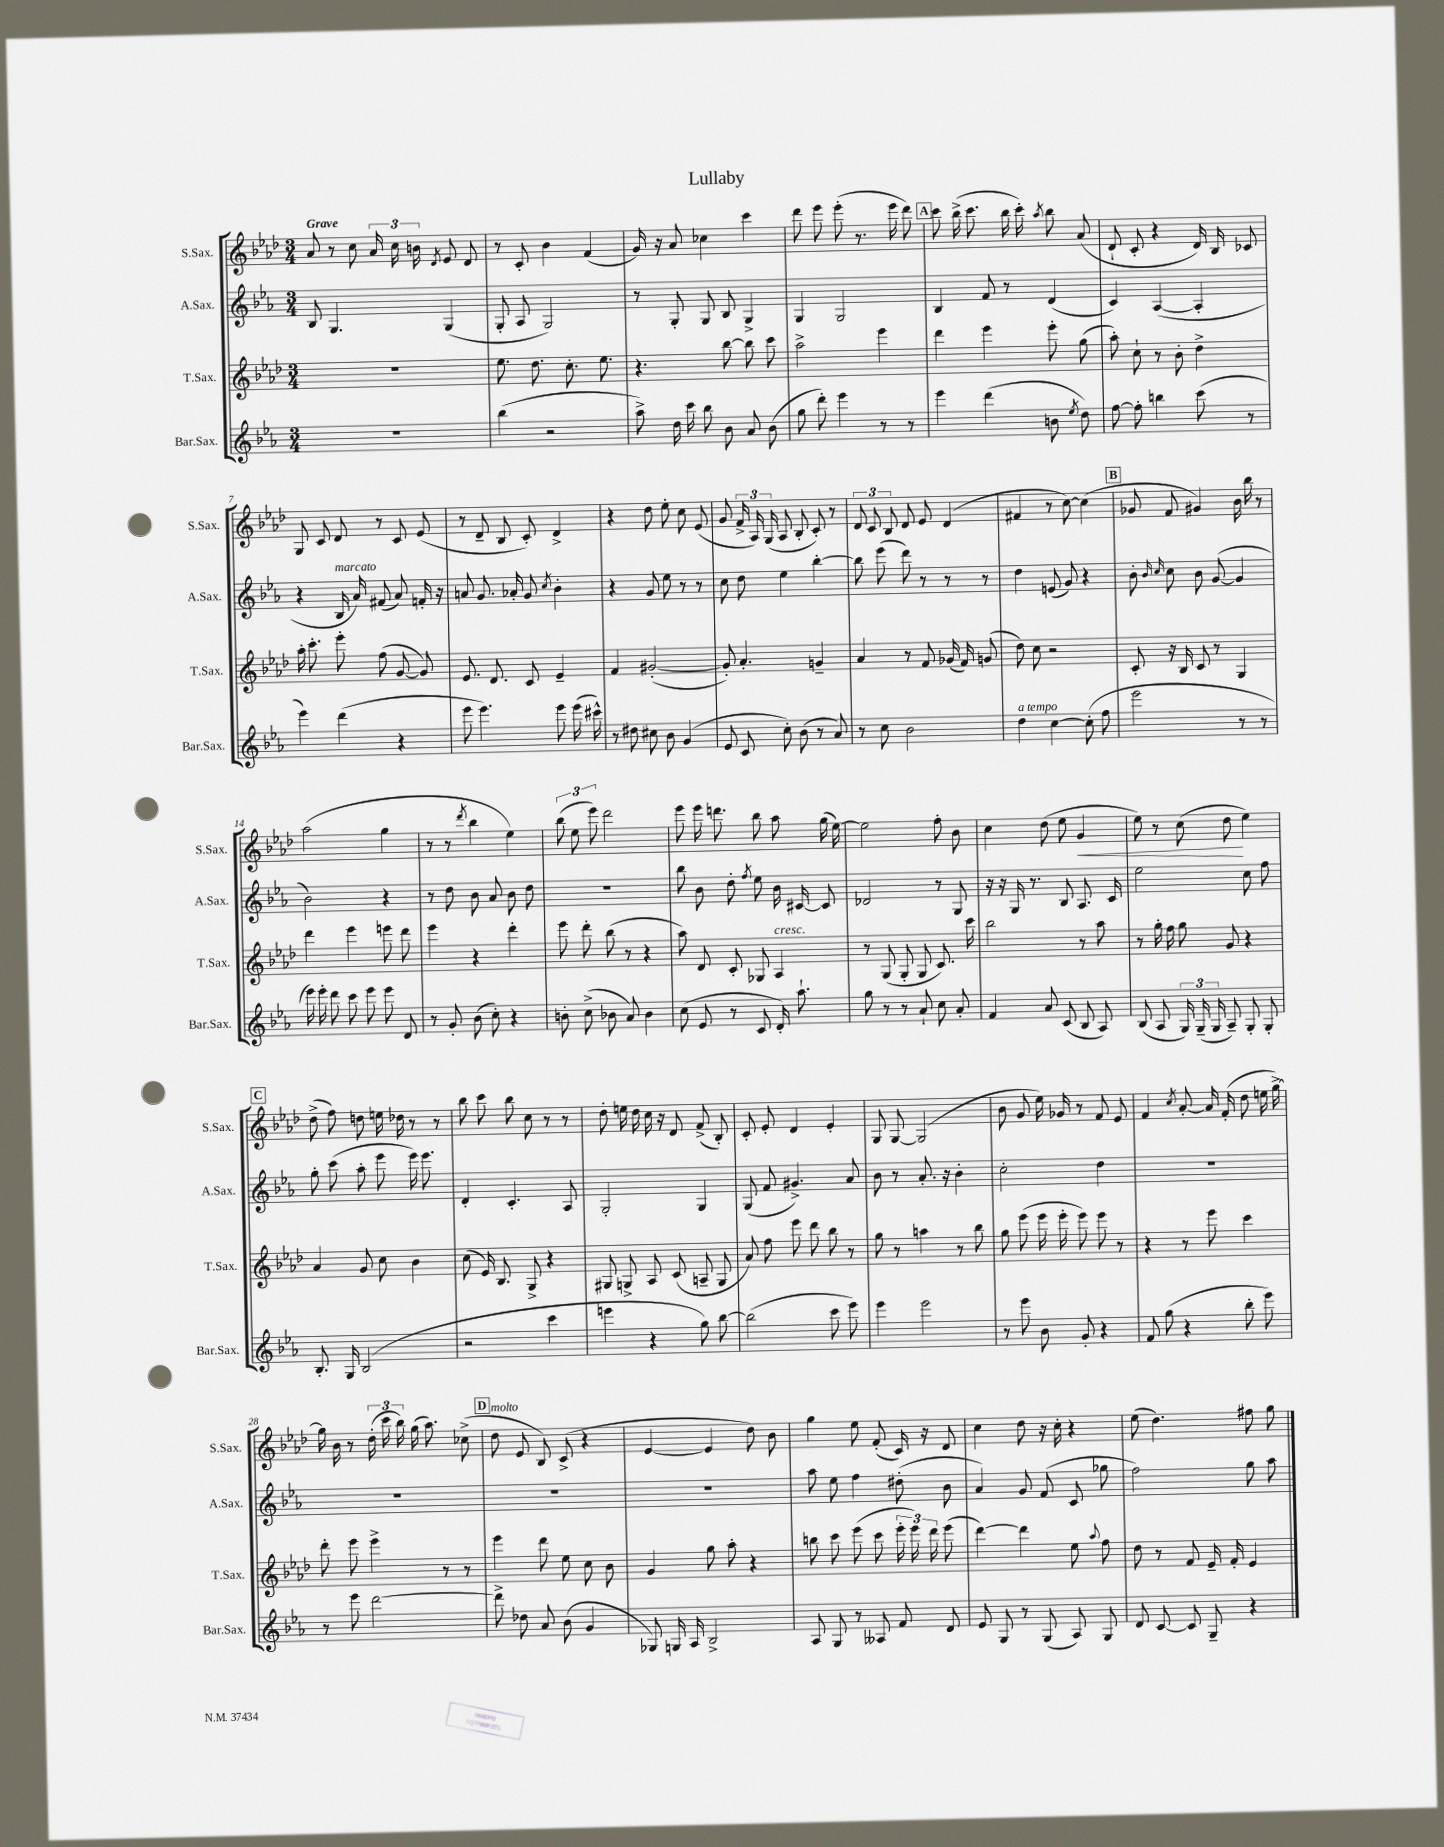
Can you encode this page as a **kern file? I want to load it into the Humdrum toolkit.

**kern	**kern	**kern	**kern	**dynam
*part4	*part3	*part2	*part1	*part1
*staff4	*staff3	*staff2	*staff1	*staff1
*I"Bar.Sax.	*I"T.Sax.	*I"A.Sax.	*I"S.Sax.	*
*I'Bar.Sax.	*I'T.Sax.	*I'A.Sax.	*I'S.Sax.	*
*clefG2	*clefG2	*clefG2	*clefG2	*
*k[b-e-a-]	*k[b-e-a-d-]	*k[b-e-a-]	*k[b-e-a-d-]	*
*M3/4	*M3/4	*M3/4	*M3/4	*
=1	=1	=1	=1	=1
!	!	!	!LO:TX:a:B:t=Grave	!
2.r	2.r	8B-/	8a-/	.
.	.	4.G/	8r	.
.	.	.	8cc\	.
.	.	.	24a-/	.
.	.	.	24cc\	.
.	.	.	24bn\	.
.	.	.	8qd-/	.
.	.	(4G/	8e-/	.
.	.	.	8d-/	.
=2	=2	=2	=2	=2
(4bb-\	8.ee-\	8G'/	8r	.
.	.	8A-/	8c'/	.
.	8.dd-\	.	.	.
2r	.	2G/)	4b-\	.
.	8.cc'\	.	.	.
.	.	.	(4f/	.
.	8.ee-\	.	.	.
=3	=3	=3	=3	=3
8aa-^\)	4.r	8r	16g/)	.
.	.	.	16r	.
16dd\	.	8G'/	8a-/	.
16ccc\	.	.	.	.
8bb-\	.	8G/	4cc-X\	.
8b-\	[8bb-\	8B-/	.	.
8a-/	8bb-\]	4G^/	4ccc\	.
(8b-\	8ccc\	.	.	.
=4	=4	=4	=4	=4
8gg\	2aa-^\	4G/	8ddd-\	.
8ddd'\)	.	.	8eee-\	.
4eee-\	.	2G/	(8eee-'\	.
.	.	.	8.r	.
8r	4eee-\	.	.	.
.	.	.	16eee-\	.
8r	.	.	8ddd-\)	.
!!LO:REH:place=s1:t=A
=5	=5	=5	=5	=5
4eee-\	4ddd-\	4B-/	8ccc\	.
.	.	.	(16bb-^\	.
.	.	.	8.ccc\	.
(4ddd\	4eee-\	8f/	.	.
.	.	8r	16bb-\	.
.	.	.	16ccc'\)	.
.	.	.	8qaa-/	.
8bn\	8eee-'\	(4d/	8bb-\	.
8qee-/	.	.	.	.
8dd\)	(8gg\	.	(8a-/	.
=6	=6	=6	=6	=6
[8ff\	8aa-'\)	4c/)	8d-`/	.
8ff'\]	8cc`\	.	8c'/	.
4bbn\	8r	([4A-/	4r	.
.	8b-'\	.	.	.
(8ccc\	4dd-^\	4A-'/]	16d-/)	.
.	.	.	16B-/	.
8r	.	.	8c-X/	.
!!LO:LB:g=z
=7	=7	=7	=7	=7
4eee-\)	16aa-'\	4r	8G/	.
.	8.ccc'\	.	.	.
.	.	.	8c/	.
!	!	!LO:TX:a:i:t=marcato	!	!
(4ddd\	8eee-'\	16B-/	8d-/	.
.	.	16a-/)	.	.
.	(8ff\	(8f#X/	8r	.
4r	[8g/	8a-/)	8c/	.
.	8g/])	16fn'/	(8e-/	.
.	.	16r	.	.
=8	=8	=8	=8	=8
8eee-\	8.e-/	8an/	8r	.
4.eee-\)	.	8.g/	8d-~/	.
.	8.d-/	.	.	.
.	.	.	8B-/	.
.	.	16a-X'/	.	.
.	8c/	8g/	8c'/)	.
.	.	8qcc/	.	.
8eee-\	4e-~/	4b-'\	4d-^/	.
(16eee-\	.	.	.	.
16ccc#X^^\)	.	.	.	.
=9	=9	=9	=9	=9
8r	4f/	4r	4r	.
8dd#X\	.	.	.	.
8cc#X\	([2g#X'/	8g/	8dd-\	.
8b-\	.	8ee-\	8ee-'\	.
(4g/	.	8r	8cc\	.
.	.	8r	(8e-/	.
=10	=10	=10	=10	=10
8e-/	8g#'/])	8cc\	8g/	.
8c/	4.a-'/	8dd\	24f^/	.
.	.	.	24A-/)	.
.	.	.	(24G/	.
8cc'\)	.	4ee-\	8A-/	.
(8b-\	.	.	8B-'/	.
8r	4gn~/	[4bb-'\	8c'/)	.
8a-/)	.	.	8r	.
=11	=11	=11	=11	=11
8r	4a-/	8bb-\]	12d-/	.
.	.	.	12c/	.
8cc\	.	(8eee-\	.	.
.	.	.	12B-/	.
2b-\	8r	8ddd\)	8d-/	.
.	8f/	8r	8e-/	.
.	(16g-X/	8r	(4d-/	.
.	16f/)	.	.	.
.	(8gn/	8r	.	.
=12	=12	=12	=12	=12
!LO:TX:a:i:t=a tempo	!	!	!	!
4dd\	8dd-\)	4dd\	4f#X/	.
.	8cc\	.	.	.
[4cc\	2r	(8en/	8r	.
.	.	8g/)	[8cc\)	.
(8cc'\]	.	4r	(4cc\]	.
8ff\	.	.	.	.
!!LO:REH:place=s1:t=B
=13	=13	=13	=13	=13
2eee-\	8c'/	8b-'\	8g-X/	.
.	.	16qqb-/	.	.
.	.	16qqcc/	.	.
.	16r	8cc\	8f/	.
.	16B-/	.	.	.
.	8c/	8b-\	4g#X/)	.
.	8r	([8g/	.	.
8r	4G/	4g/]	16b-\	.
.	.	.	16bb-\	.
8r	.	.	8r	.
!!LO:LB:g=z
=14	=14	=14	=14	=14
16eee-\)	4ddd-\	2b-\)	(2aa-\	.
16eee-'\	.	.	.	.
8ddd\	.	.	.	.
8ccc\	4eee-\	.	.	.
8eee-\	.	.	.	.
8eee-\	8eeen\	4r	4gg\	.
8d/	8ddd-\	.	.	.
=15	=15	=15	=15	=15
8r	4eee-\	8r	8r	.
8g'/	.	8dd\	8r	.
.	.	.	8qddd-/	.
(8b-\	4r	8b-\	4bb-\	.
8cc'\)	.	8a-/	.	.
4r	4ddd-'\	8b-\	4ee-\)	.
.	.	8dd\	.	.
=16	=16	=16	=16	=16
8bn'\	8eee-\	2.r	(12bb-\	.
.	.	.	12ee-\	.
(8cc^\	8ddd-'\	.	.	.
.	.	.	12eee-\)	.
8b-X\	(8bb-\	.	2ddd-\	.
8a-/)	8r	.	.	.
4b-\	4r	.	.	.
=17	=17	=17	=17	=17
(8cc\	8aa-\)	8bb-\	8eee-\	.
8e-/	8d-/	8b-\	16eee-\	.
.	.	.	8.dddn\	.
8r	8c'/	8dd'\	.	.
.	.	8qff/	.	.
8c/	8G-X/	8ee-\	8bb-\	.
!	!LO:TX:a:i:t=cresc.	!	!	!
16d'/)	4A-/	16b-\	8aa-\	.
8.aa-`\	.	[16c#X/	.	.
.	.	8c#/]	(16gg\	.
.	.	.	[16ee-\)	.
=18	=18	=18	=18	=18
8gg\	8r	2d-X/	2ee-\]	.
8r	(8G/	.	.	.
8r	8G'/	.	.	.
8a-`/	8G/	.	.	.
8cc\	8.c/)	8r	8ff'\	.
8a-'/	.	8G/	8b-\	.
.	16ccc\	.	.	.
=19	=19	=19	=19	=19
4f/	2bb-\	16r	4cc\	.
.	.	16r	.	.
.	.	16G/	.	.
.	.	8.r	.	.
8a-/	.	.	(8dd-\	.
(8c/	.	8B-/	8ee-\	.
!	!	!	!	!LO:HP:b
8B-/	8r	8.A-/	4g/	<
8A-/)	8aa-\	.	.	.
.	.	16c/	.	.
=20	=20	=20	=20	=20
(8B-/	8r	2ee-\	8ee-\)	.
8A-/	16gg'\	.	8r	.
.	16ff\	.	.	.
24G/)	8gg\	.	(8cc\	.
(24G~/	.	.	.	.
24G/	.	.	.	.
8A-~/)	8g/	.	8dd-\	.
8G'/	4r	8cc\	4ee-\)	[
8G'/	.	8ff\	.	.
!!LO:LB:g=z
!!LO:REH:place=s1:t=C
=21	=21	=21	=21	=21
8.B-'/	4a-/	8gg'\	(8dd-^\	.
.	.	(8ccc\	8ff\)	.
16G/	.	.	.	.
(2B-/	8g/	8aa-'\	8ddn\	.
.	8cc\	8eee-\	16een\	.
.	.	.	16dd-X\	.
.	4b-\	16eee-\)	8r	.
.	.	8.eee-\	.	.
.	.	.	8r	.
=22	=22	=22	=22	=22
2r	(8cc\	4d'/	8bb-\	.
.	16e-/)	.	8ccc\	.
.	8.B-/	.	.	.
.	.	4.c'/	8bb-\	.
.	8G^/	.	8cc\	.
4ccc\	4r	.	8r	.
.	.	8A-/	8r	.
=23	=23	=23	=23	=23
4eeen\	8G#X/	2G'/	8dd-'\	.
.	8Gn^/	.	16een\	.
.	.	.	16dd-\	.
4r	8A-/	.	16cc\	.
.	.	.	16r	.
.	(8c/	.	8d-/	.
8gg\)	8An~/	4G/	(8f^/	.
[8bb-\	8G/	.	8B-'/)	.
=24	=24	=24	=24	=24
(2bb-\]	8a-/)	(8G/	8c'/	.
.	8ff\	8f/	8e-'/	.
.	8eee-\	4.g#X^/)	4d-/	.
.	8ddd-\	.	.	.
8ccc\	8bb-\	.	4e-'/	.
8eee-\)	8r	8a-/	.	.
=25	=25	=25	=25	=25
4eee-\	8gg\	8b-\	8G/	.
.	8r	8r	[8G/	.
2eee-\	4aan\	8.a-'/	(2G/]	.
.	.	16r	.	.
.	8r	4b-'\	.	.
.	8bb-\	.	.	.
=26	=26	=26	=26	=26
8r	8gg\	2cc'\	8b-\	.
8eee-\	(8eee-\	.	8g/	.
8b-\	16eee-\	.	16ee-\)	.
.	16eee-'\	.	16g-X/	.
8g'/	8eee-\)	.	8r	.
4r	8eee-\	4dd\	8f/	.
.	8r	.	8e-/	.
=27	=27	=27	=27	=27
8f/	4r	2.r	4f/	.
(8gg\	.	.	.	.
.	.	.	8qcc/	.
4r	8r	.	[8a-'/	.
.	8eee-\	.	16a-/]	.
.	.	.	(16f'/	.
8bb-'\	4ccc\	.	8dd-\	.
8eee-\)	.	.	16een\	.
.	.	.	[16gg^\)	.
!!LO:LB:g=z
=28	=28	=28	=28	=28
8r	8ddd-'\	2.r	16gg\]	.
.	.	.	16b-\	.
8eee-\	8eee-\	.	8r	.
[2ddd\	4eee-^\	.	(24dd-'\	.
.	.	.	24ccc\	.
.	.	.	24bb-\)	.
.	.	.	(16gg\	.
.	.	.	8.aa-\)	.
.	8r	.	.	.
.	8r	.	(8cc-X^\	.
!!LO:REH:place=s1:t=D
=29	=29	=29	=29	=29
!	!	!	!LO:TX:a:i:t=molto	!
8ddd^\]	4eee-\	2.r	8dd-\	.
8dd-X\	.	.	8e-/	.
8a-/	8ddd-\	.	8B-/)	.
(8b-\	8ee-\	.	(8c^/	.
4g/	8cc\	.	4r	.
.	8b-\	.	.	.
=30	=30	=30	=30	=30
8G-X/)	4g/	2.r	[4e-/	.
16Gn/	.	.	.	.
16A-/	.	.	.	.
2B-^/	8gg\	.	4e-/]	.
.	8aa-'\	.	.	.
.	4r	.	8dd-\)	.
.	.	.	8b-\	.
=31	=31	=31	=31	=31
8A-/	8bbn\	8aa-\	4gg\	.
8G/	8ccc\	8ee-\	.	.
8r	(8eee-\	4ff\	8ee-\	.
8A--X/	8ccc\	.	(8f'/	.
8f/	24eee-'\	(8dd#X'\	16c/)	.
.	24eee-\)	.	.	.
.	.	.	16r	.
.	24ddd-\	.	.	.
8d/	(8eee-\	8b-\	8d-/	.
=32	=32	=32	=32	=32
8e-/	[4ddd-\)	4a-/)	4cc\	.
8G/	.	.	.	.
8r	4ddd-\]	8g/	8dd-\	.
(8G/	.	(8f/	16r	.
.	.	.	16cc'\	.
8A-/)	8ee-\	8c/	4r	.
.	8qqaa-/	.	.	.
8G/	8ff\	8gg-X\	.	.
=33	=33	=33	=33	=33
8d/	8dd-\	2ff\)	(8ee-\	.
[8c/	8r	.	4.dd-\)	.
8c/]	8f/	.	.	.
8G~/	16e-~/	.	.	.
.	16f'/	.	.	.
4r	4e-/	8gg\	8ff#X\	.
.	.	8aa-\	8gg\	.
==	==	==	==	==
*-	*-	*-	*-	*-
